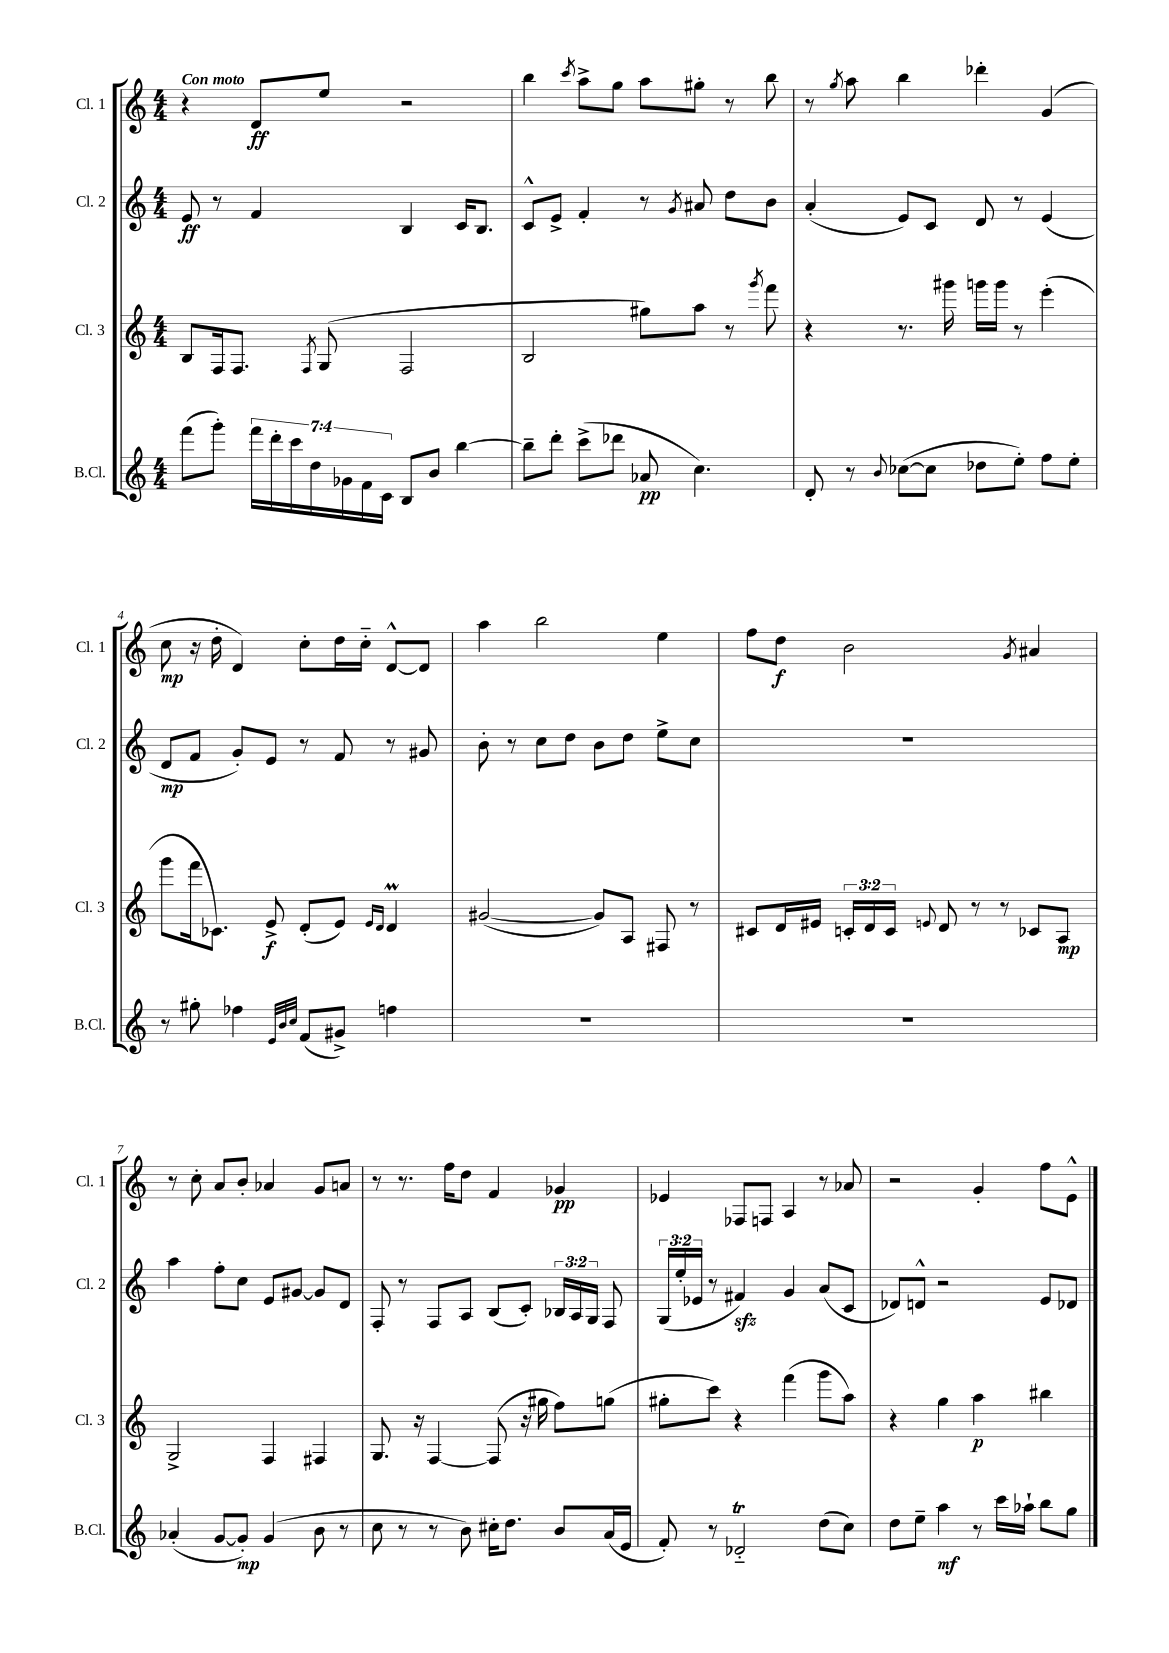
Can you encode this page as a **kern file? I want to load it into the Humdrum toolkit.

**kern	**dynam	**kern	**dynam	**kern	**dynam	**kern	**dynam
*part4	*part4	*part3	*part3	*part2	*part2	*part1	*part1
*staff4	*staff4	*staff3	*staff3	*staff2	*staff2	*staff1	*staff1
*I"B.Cl.	*	*I"Cl. 3	*	*I"Cl. 2	*	*I"Cl. 1	*
*I'B.Cl.	*	*I'Cl. 3	*	*I'Cl. 2	*	*I'Cl. 1	*
*clefG2	*	*clefG2	*	*clefG2	*	*clefG2	*
*k[]	*	*k[]	*	*k[]	*	*k[]	*
*M4/4	*	*M4/4	*	*M4/4	*	*M4/4	*
=1	=1	=1	=1	=1	=1	=1	=1
!	!	!	!	!	!	!LO:TX:a:B:t=Con moto	!
(8fff\L	.	8B/L	.	8e/	ff	4r	.
8ggg'\J)	.	16F/k	.	8r	.	.	.
.	.	8.F/J	.	.	.	.	.
28fff\LL	.	.	.	4f/	.	8d/L	ff
28ddd'\	.	.	.	.	.	.	.
28ccc\	.	.	.	.	.	.	.
28dd\	.	.	.	.	.	.	.
.	.	8qF/	.	.	.	.	.
.	.	(8G/	.	.	.	8ee/J	.
28g-X\	.	.	.	.	.	.	.
28f\	.	.	.	.	.	.	.
28c\JJ	.	.	.	.	.	.	.
8B/L	.	2F/	.	4B/	.	2r	.
8b/J	.	.	.	.	.	.	.
[4bb\	.	.	.	16c/KL	.	.	.
.	.	.	.	8.B/J	.	.	.
=2	=2	=2	=2	=2	=2	=2	=2
8bb~\L]	.	2B/	.	8c^^/L	.	4bb\	.
8ddd'\J	.	.	.	8e^/J	.	.	.
.	.	.	.	.	.	8qccc/	.
(8ccc^\L	.	.	.	4f'/	.	8aa^\L	.
8ddd-X\J	.	.	.	.	.	8gg\J	.
8a-X/	pp	8gg#X\L)	.	8r	.	8aa\L	.
.	.	.	.	8qg/	.	.	.
4.cc\)	.	8aa\J	.	8a#X/	.	8gg#X'\J	.
.	.	8r	.	8dd\L	.	8r	.
.	.	8qggg/	.	.	.	.	.
.	.	8fff\	.	8b\J	.	8bb\	.
=3	=3	=3	=3	=3	=3	=3	=3
8d'/	.	4r	.	(4a'/	.	8r	.
.	.	.	.	.	.	8qgg/	.
8r	.	.	.	.	.	8aa\	.
8qqb/	.	.	.	.	.	.	.
([8cc-X\L	.	8.r	.	8e/L)	.	4bb\	.
8cc-\J]	.	.	.	8c/J	.	.	.
.	.	16ggg#X\	.	.	.	.	.
8dd-X\L	.	16gggn\LL	.	8d/	.	4ddd-X'\	.
.	.	16ggg\JJ	.	.	.	.	.
8ee'\J)	.	8r	.	8r	.	.	.
8ff\L	.	(4eee'\	.	(4e/	.	(4g/	.
8ee'\J	.	.	.	.	.	.	.
!!LO:LB:g=z
=4	=4	=4	=4	=4	=4	=4	=4
8r	.	8ggg\L	.	8d/L	mp	8cc\	mp
8gg#X'\	.	16fff\k	.	8f/J	.	16r	.
.	.	8.c-X\J)	.	.	.	16dd'\	.
4ff-X\	.	.	.	8g'/L)	.	4d/)	.
.	.	8e^/	f	8e/J	.	.	.
32qqe/LLL	.	.	.	.	.	.	.
32qqb/	.	.	.	.	.	.	.
32qqcc/JJJ	.	.	.	.	.	.	.
(8f/L	.	(8d'/L	.	8r	.	8cc'\L	.
8g#X^/J)	.	8e/J)	.	8f/	.	16dd\L	.
.	.	.	.	.	.	16cc\JJ	.
.	.	16qqe/LL	.	.	.	.	.
.	.	16qqd/JJ	.	.	.	.	.
4ffn\	.	4dM/	.	8r	.	[8d^^/L	.
.	.	.	.	8g#X/	.	8d/J]	.
=5	=5	=5	=5	=5	=5	=5	=5
1r	.	([2g#X/	.	8b'\	.	4aa\	.
.	.	.	.	8r	.	.	.
.	.	.	.	8cc\L	.	2bb\	.
.	.	.	.	8dd\J	.	.	.
.	.	8g#/L])	.	8b\L	.	.	.
.	.	8A/J	.	8dd\J	.	.	.
.	.	8F#X/	.	8ee^\L	.	4ee\	.
.	.	8r	.	8cc\J	.	.	.
=6	=6	=6	=6	=6	=6	=6	=6
1r	.	8c#X/L	.	1r	.	8ff\L	.
.	.	16d/L	.	.	.	8dd\J	f
.	.	16e#X/JJ	.	.	.	.	.
.	.	24cn'/LL	.	.	.	2b\	.
.	.	24d/	.	.	.	.	.
.	.	24c/JJ	.	.	.	.	.
.	.	8qqen/	.	.	.	.	.
.	.	8d/	.	.	.	.	.
.	.	8r	.	.	.	.	.
.	.	8r	.	.	.	.	.
.	.	.	.	.	.	8qg/	.
.	.	8c-X/L	.	.	.	4a#X/	.
.	.	8A/J	mp	.	.	.	.
!!LO:LB:g=z
=7	=7	=7	=7	=7	=7	=7	=7
(4a-X'/	.	2G^/	.	4aa\	.	8r	.
.	.	.	.	.	.	8cc'\	.
[8g/L	.	.	.	8ff'\L	.	8a/L	.
8g'/J])	mp	.	.	8cc\J	.	8b'/J	.
(4g/	.	4F/	.	8e/L	.	4a-X/	.
.	.	.	.	[8g#X/J	.	.	.
8b\	.	4F#X/	.	8g#/L]	.	8g/L	.
8r	.	.	.	8d/J	.	8an/J	.
=8	=8	=8	=8	=8	=8	=8	=8
8cc\	.	8.G/	.	8F'/	.	8r	.
8r	.	.	.	8r	.	8.r	.
.	.	16r	.	.	.	.	.
8r	.	[4F/	.	8F/L	.	.	.
.	.	.	.	.	.	16ff\KL	.
8b\)	.	.	.	8A/J	.	8dd\J	.
16cc#X'\KL	.	(8F/]	.	(8B/L	.	4f/	.
8.dd\J	.	.	.	.	.	.	.
.	.	16r	.	8c'/J)	.	.	.
.	.	16gg#X\	.	.	.	.	.
8b/L	.	8ff\L)	.	24B-X/LL	.	4g-X/	pp
.	.	.	.	24A/	.	.	.
.	.	.	.	24G/JJ	.	.	.
(16a/L	.	(8ggn\J	.	8F/	.	.	.
16e/JJ	.	.	.	.	.	.	.
=9	=9	=9	=9	=9	=9	=9	=9
8f'/)	.	8gg#X'\L	.	(24G/LL	.	4e-X/	.
.	.	.	.	24ee'/	.	.	.
.	.	.	.	24e-X/JJ	.	.	.
8r	.	8ccc\J)	.	8r	.	.	.
2d-XT/	.	4r	.	4f#Xzz/)	.	8F-X/L	.
.	.	.	.	.	.	8Fn/J	.
.	.	(4fff\	.	4g/	.	4A/	.
(8dd\L	.	8ggg\L	.	(8a/L	.	8r	.
8cc\J)	.	8aa\J)	.	8c/J	.	8a-X/	.
=10	=10	=10	=10	=10	=10	=10	=10
8dd\L	.	4r	.	8d-X/L)	.	2r	.
8ee~\J	.	.	.	8dn^^/J	.	.	.
4aa\	mf	4gg\	.	2r	.	.	.
8r	.	4aa\	p	.	.	4g'/	.
16ccc\LL	.	.	.	.	.	.	.
16aa-X`\JJ	.	.	.	.	.	.	.
8bb\L	.	4bb#X\	.	8e/L	.	8ff\L	.
8gg\J	.	.	.	8d-X/J	.	8e^^\J	.
==	==	==	==	==	==	==	==
*-	*-	*-	*-	*-	*-	*-	*-
